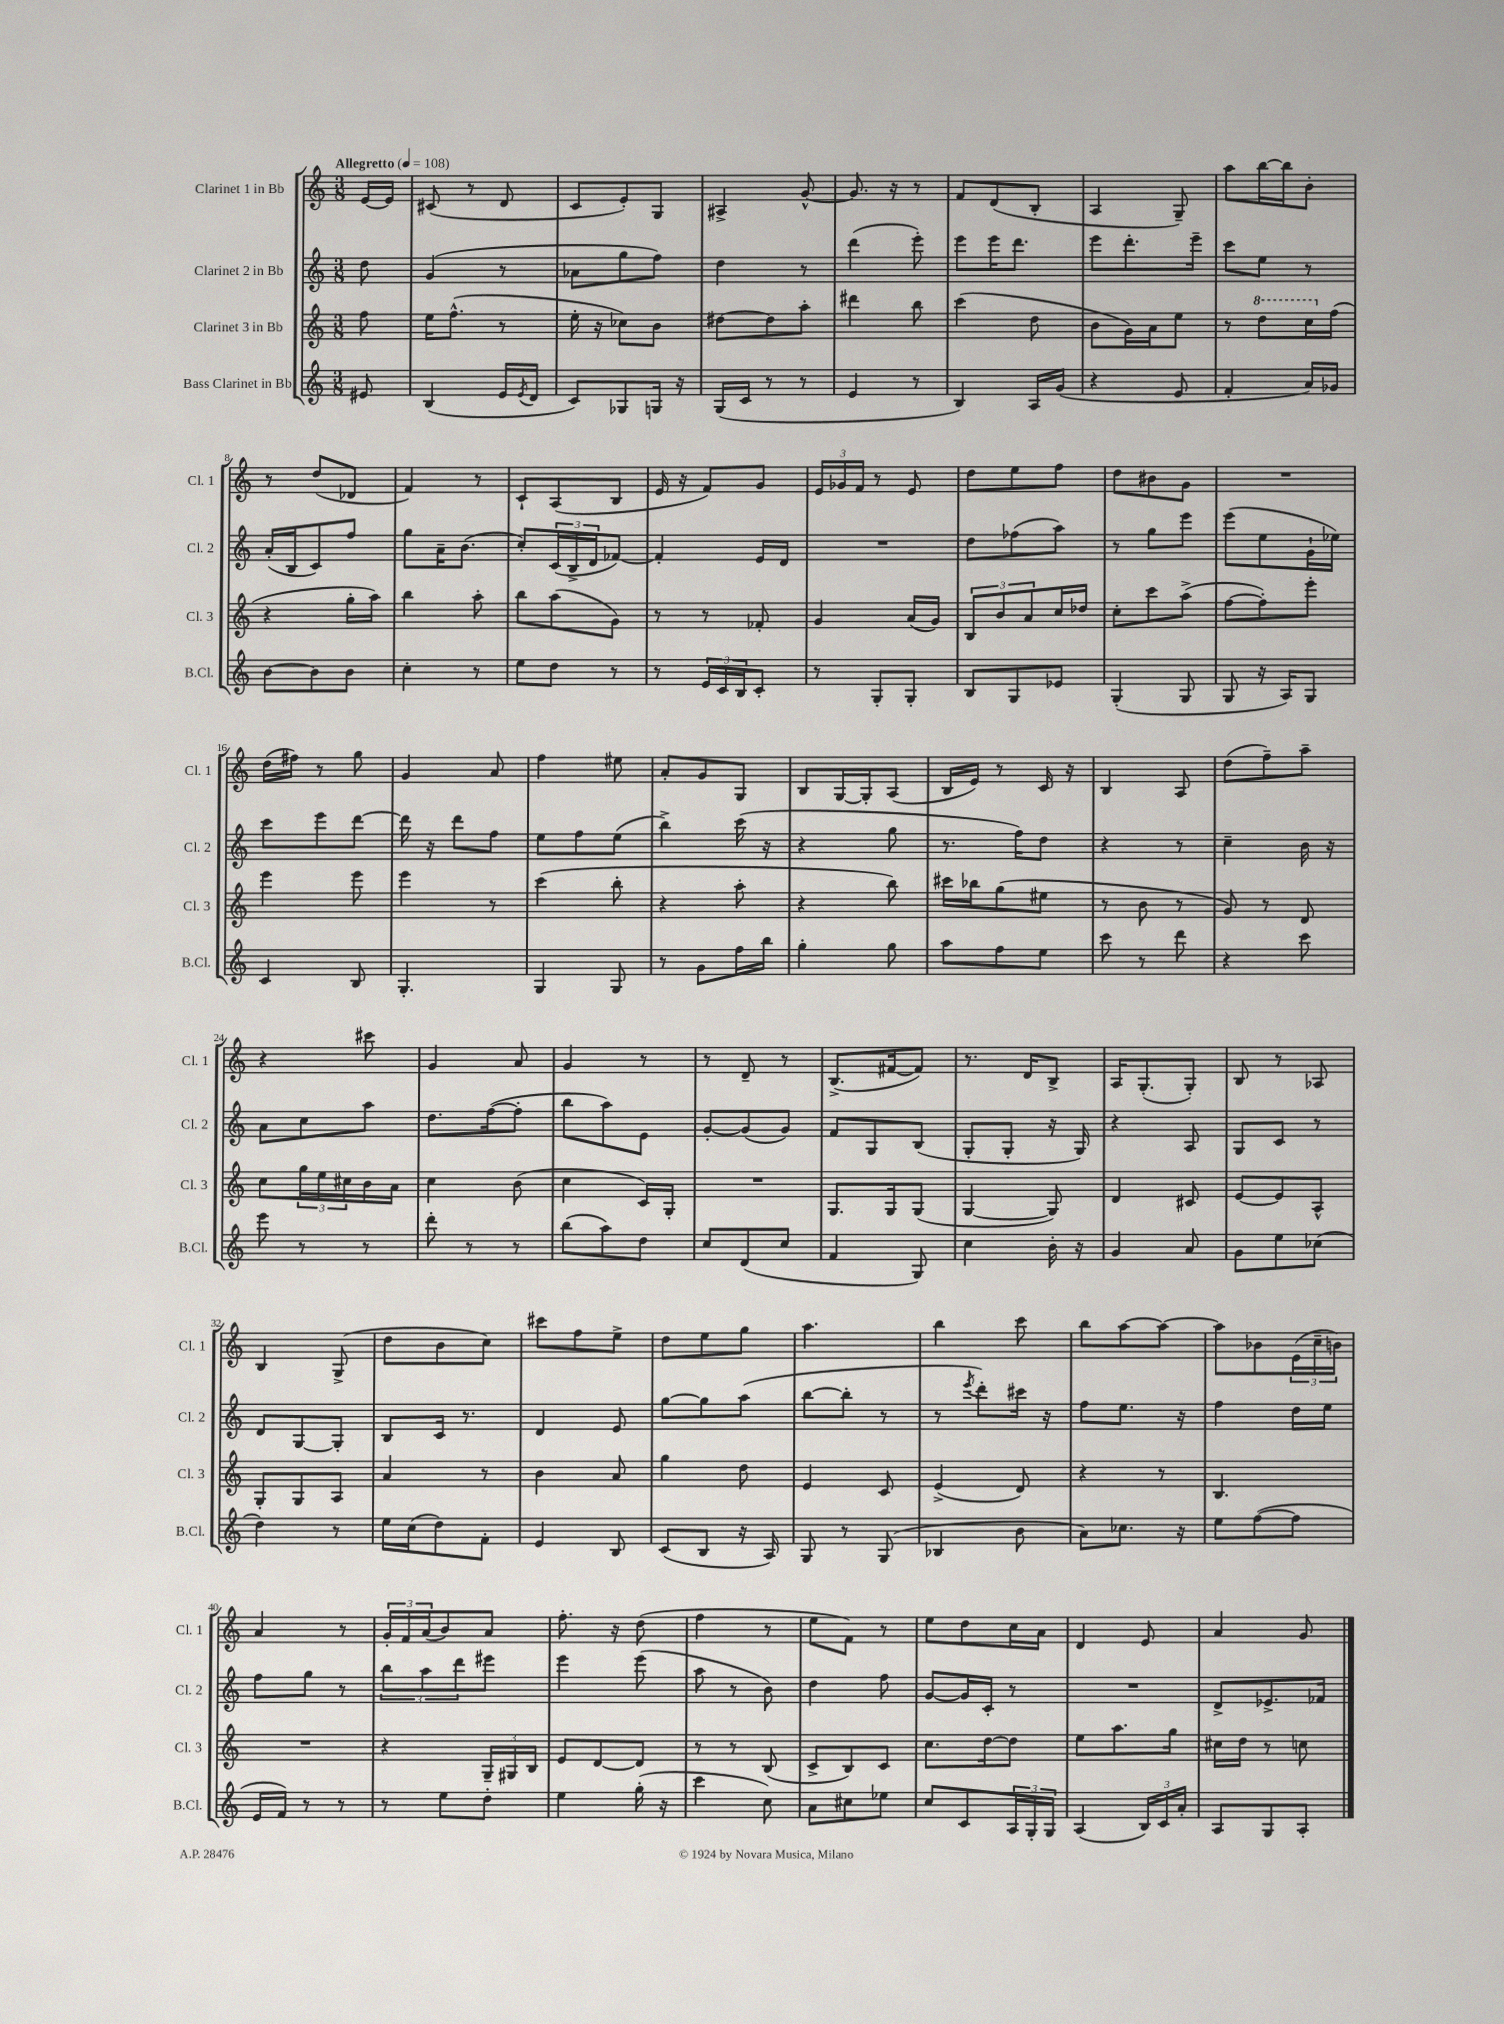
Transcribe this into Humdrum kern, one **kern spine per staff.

**kern	**kern	**kern	**kern
*staff4	*staff3	*staff2	*staff1
*clefG2	*clefG2	*clefG2	*clefG2
*k[]	*k[]	*k[]	*k[]
*M3/8	*M3/8	*M3/8	*M3/8
*MM108	*MM108	*MM108	*MM108
8e#/	8ff\	8dd\	[16e/LL
.	.	.	16e/]JJ
=	=	=	=
(4B/	16ee\LK	(4g/	(8c#/
.	(8.ff^^\J	.	.
.	.	.	8r
16e/LL	8r	8r	8d/
8qe/	.	.	.
16d/JJ	.	.	.
=	=	=	=
8c/L)	16ee'\	8a-\L	8c/L
.	16r	.	.
8G-/	8cc-\L)	8gg\	8e'/)
16G/Jk	8b\J	8ff\J)	8G/J
16r	.	.	.
=	=	=	=
(16G/LL	[8dd#\L	4dd\	4A#^/
16c/JJ	.	.	.
8r	8dd#\]	.	.
8r	8aa'\J	8r	[8g^^/
=	=	=	=
4e/	4ddd#\	(4ddd\	8.g/]
.	.	.	16r
8r	8bb\	8eee'\)	8r
=	=	=	=
4B/)	(4ccc\	8eee\L	8f/L
.	.	16eee\K	(8d/
.	.	8.ddd\J	.
16A/LL	8dd\	.	8B'/J
(16g/JJ	.	.	.
=	=	=	=
4r	8b\L	8eee\L	4A/
.	16g\L)	8.ddd'\	.
.	16a\J	.	.
8e/	8ee\J	.	8G~/)
.	.	16eee~\Jk	.
=	=	=	=
4f'/	8r	8ccc\L	8aa\L
.	8ddd\L	8ee\J	[16bb\L
.	.	.	16bb\]J
16a/LL)	16ccc\L	8r	8b'\J
16g-/JJ	(16ff\JJ	.	.
=	=	=	=
[8b\L	4r	(16a'/LL	8r
.	.	16B/J	.
8b\]	.	8c/)	(8dd/L
8b\J	16gg'\LL	8ff/J	8d-/J
.	16aa\JJ)	.	.
=	=	=	=
4cc'\	4bb\	8gg\L	4f/)
.	.	16a~\K	.
.	.	(8.b\J	.
8r	8aa'\	.	8r
=	=	=	=
8ee\L	8bb\L	8cc'/L)	8c`/L
8dd\J	(8aa\	(24c/L	(8A/
.	.	24B^/	.
.	.	24d/J	.
8r	8g\J)	[8f-/J)	8B/J
=	=	=	=
8r	8r	4f-'/]	16e/
.	.	.	16r
24e/LL	8r	.	8f/L)
24c/	.	.	.
24B/J	.	.	.
8c'/J	8f-'/	16e/LL	8g/J
.	.	16d/JJ	.
=	=	=	=
8r	4g/	4.r	24e/LL
.	.	.	24g-/
.	.	.	24f/JJ
8G'/L	.	.	8r
8G'/J	(16a/LL	.	8e/
.	16g/JJ)	.	.
=	=	=	=
8B/L	12B/L	8dd\L	8dd\L
.	12b/	.	.
8G/	.	(8ff-\	8ee\
.	12a/	.	.
8e-/J	16cc/L	8aa\J)	8ff\J
.	16dd-/JJ	.	.
=	=	=	=
(4G'/	8cc'\L	8r	8dd\L
.	8ccc\	8gg\L	8b#\
8G/	(8aa^\J	8eee\J	8g\J
=	=	=	=
8G/	[8ff\L	(8eee\L	4.r
16r	8ff'\])	8ee\	.
16A/LK)	.	.	.
8G/J	8eee'\J	16g`\L	.
.	.	16ee-\JJ)	.
=	=	=	=
4c/	4eee\	8ccc\L	(16dd\LL
.	.	.	16ff#\JJ)
.	.	8eee\	8r
8B/	8eee\	[8ddd\J	8gg\
=	=	=	=
4.G'/	4eee\	16ddd\]	4g/
.	.	16r	.
.	.	8ddd\L	.
.	8r	8ff\J	8a/
=	=	=	=
4G/	(4ccc\	8ee\L	4ff\
.	.	8ff\	.
8G/	8bb'\	(8ee\J	8ee#\
=	=	=	=
8r	4r	4bb^\)	8a'/L
8g\L	.	.	8g/
16ff\L	8aa'\	(16ccc\	8G/J
16bb\JJ	.	16r	.
=	=	=	=
4gg'\	4r	4r	8B/L
.	.	.	[16G/L
.	.	.	16G'/]J
8gg\	8bb\)	8gg\	(8A/J
=	=	=	=
8aa\L	16ccc#\LL	8.r	16B/LL
.	16bb-\J	.	16e/JJ)
8ff\	(8gg\	.	8r
.	.	16ff\LK)	.
8ee\J	8ee#\J	8dd\J	16c/
.	.	.	16r
=	=	=	=
8ccc\	8r	4r	4B/
8r	8b\	.	.
8ddd\	8r	8r	8A/
=	=	=	=
4r	8g/)	4cc~\	(8dd\L
.	8r	.	8ff~\)
8ccc\	8d/	16b\	8aa~\J
.	.	16r	.
=	=	=	=
8eee\	8cc\L	8a\L	4r
8r	24gg\L	8cc\	.
.	24ee\	.	.
.	24cc#\	.	.
8r	16b\	8aa\J	8ccc#\
.	16a\JJ	.	.
=	=	=	=
8ddd'\	4cc\	8.dd\L	4g/
8r	.	.	.
.	.	([16ff\k	.
8r	(8b\	8ff'\]J	8a/
=	=	=	=
(8bb\L	4cc\	8bb\L	4g/
8aa\)	.	8aa\)	.
8dd\J	16c/LL)	8e\J	8r
.	16G'/JJ	.	.
=	=	=	=
8cc/L	4.r	[8g'/L	8r
(8d/	.	(8g/]	8d~/
8cc/J	.	8g/J)	8r
=	=	=	=
4f/	8.G/L	8f/L	(8.B^/L
.	.	8G/	.
.	16G/k	.	[16f#/k
8G/)	(8G/J	(8B/J	8f#/]J)
=	=	=	=
4cc\	[4G/	8G'/L	8.r
.	.	8G'/J	.
.	.	.	16d/LK
16b'\	8G/])	16r	8B^/J
16r	.	16G/)	.
=	=	=	=
4g/	4d/	4r	16A/LK
.	.	.	(8.G'/
8a/	8c#/	8A/	8G'/J)
=	=	=	=
8g\L	[8e/L	8G/L	8B/
8ee\	8e/]	8c/J	8r
(8cc-\J	8A^^/J	8r	8A-/
=	=	=	=
4dd\)	8G'/L	8d/L	4B/
.	8G/	[8G/	.
8r	8A/J	8G'/]J	(8G^/
=	=	=	=
16ee\LL	4a/	8B/L	8dd\L
(16cc\J	.	.	.
8dd\)	.	16c/Jk	8b\
.	.	8.r	.
8f'\J	8r	.	8cc\J)
=	=	=	=
4e/	4b\	4d/	8ccc#\L
.	.	.	8ff\
8B/	8a/	8e/	8ee^\J
=	=	=	=
(8c/L	4gg\	[8gg\L	8dd\L
8B/J	.	8gg\]	8ee\
16r	8dd\	(8aa\J	8gg\J
16A/)	.	.	.
=	=	=	=
8G/	4e/	[8bb\L	4.aa\
8r	.	8bb'\]J	.
(8G/	8c/	8r	.
=	=	=	=
4B-/	(4e^/	8r	4bb\
.	.	8qeee/	.
.	.	8ddd'\L)	.
8b\	8d/)	16ccc#\Jk	8ccc\
.	.	16r	.
=	=	=	=
8a\L)	4r	8ff\L	8bb\L
8.cc-\J	.	8.ee\J	[8aa\
.	8r	.	8aa\_J
16r	.	16r	.
=	=	=	=
8ee\L	4.B/	4ff\	8aa\]L
([8ff\	.	.	8b-\
8ff\]J	.	16dd\LL	(24e\L
.	.	.	24cc~\
.	.	16ee\JJ	.
.	.	.	24b\JJ)
=	=	=	=
16e/LL	4.r	8ff\L	4a/
16f/JJ)	.	.	.
8r	.	8gg\J	.
8r	.	8r	8r
=	=	=	=
8r	4r	12bb\L	24g'/LL
.	.	.	24f/
.	.	12aa\	(24a/J
8ee\L	.	.	8b/)
.	.	12ddd\	.
8dd'\J	24G~/LL	8eee#\J	8a/J
.	24G#/	.	.
.	24B/JJ	.	.
=	=	=	=
4ee\	8e/L	4eee\	8.ff'\
.	[8d/	.	.
.	.	.	16r
(16gg'\	8d/]J	(8eee\	(8dd\
16r	.	.	.
=	=	=	=
4ccc\	8r	8aa\	4ff\
.	8r	8r	.
8cc\)	(8B/	8b\)	8r
=	=	=	=
8a\L	8c^/L	4dd\	8ee\L
8cc#\	8B/)	.	8f\J)
8ee-\J	8c/J	8ff\	8r
=	=	=	=
8cc/L	8.cc\L	[8g/L	8ee\L
8c/	.	16g/]L	8dd\
.	[16dd\k	16c'/JJ	.
24A/L	8dd\]J	8r	16cc\L
24G'/	.	.	.
.	.	.	16a\JJ
24G/JJ	.	.	.
=	=	=	=
(4A/	8ee\L	4.r	4d/
.	8.aa\	.	.
24B/LL)	.	.	8e/
24c/	.	.	.
.	16gg\Jk	.	.
24a'/JJ	.	.	.
=	=	=	=
8A/L	16cc#\LL	8d^/L	4a/
.	16dd\JJ	.	.
8G/	8r	8.e-^/	.
8A'/J	8cc\	.	8g/
.	.	16f-/Jk	.
==	==	==	==
*-	*-	*-	*-
